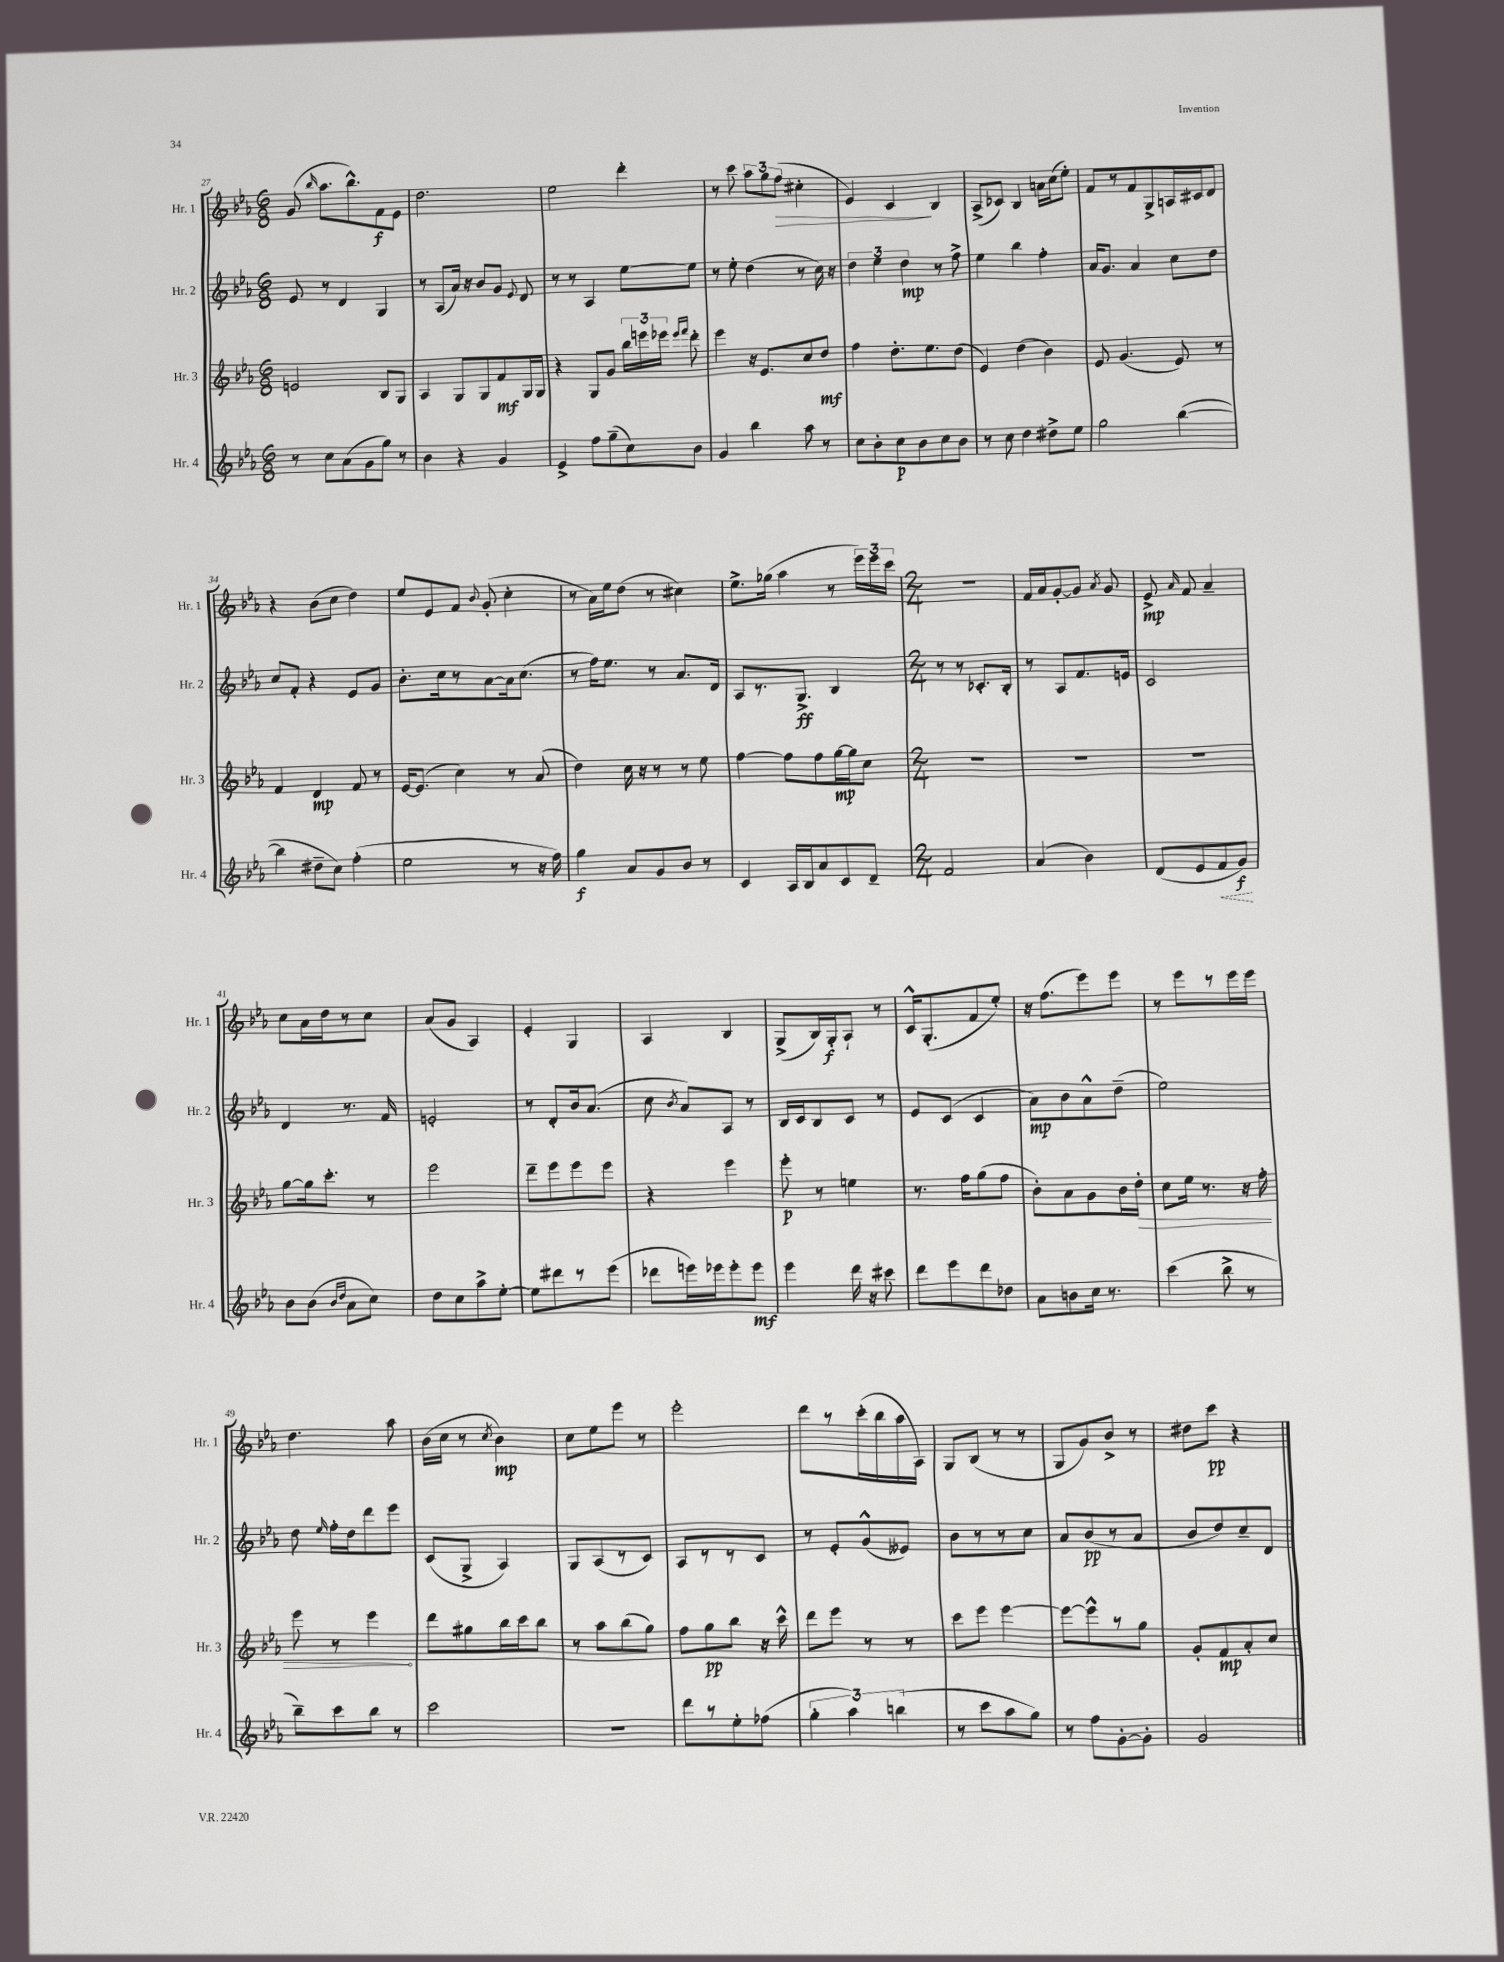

**kern	**dynam	**kern	**dynam	**kern	**dynam	**kern	**dynam
*part4	*part4	*part3	*part3	*part2	*part2	*part1	*part1
*staff4	*staff4	*staff3	*staff3	*staff2	*staff2	*staff1	*staff1
*I"Hr. 4	*	*I"Hr. 3	*	*I"Hr. 2	*	*I"Hr. 1	*
*I'Hr. 4	*	*I'Hr. 3	*	*I'Hr. 2	*	*I'Hr. 1	*
*clefG2	*	*clefG2	*	*clefG2	*	*clefG2	*
*k[b-e-a-]	*	*k[b-e-a-]	*	*k[b-e-a-]	*	*k[b-e-a-]	*
*M6/8	*	*M6/8	*	*M6/8	*	*M6/8	*
=27	=27	=27	=27	=27	=27	=27	=27
8r	.	2en/	.	8e-/	.	(8g/	.
.	.	.	.	.	.	16qqbb-/	.
8cc\L	.	.	.	8r	.	8.aa-\L	.
(8a-\	.	.	.	4d/	.	.	.
.	.	.	.	.	.	8.bb-^^\)	.
8g\	.	.	.	.	.	.	.
8gg\J)	.	8B-/L	.	4G/	.	8f\	f
8r	.	8G/J	.	.	.	8e-\J	.
=28	=28	=28	=28	=28	=28	=28	=28
4b-\	.	4A-/	.	8r	.	2.dd\	.
.	.	.	.	(8A-/L	.	.	.
4r	.	8G/L	.	16a-/Jk)	.	.	.
.	.	.	.	16r	.	.	.
.	.	8G/	.	8b-/L	.	.	.
4g/	.	8f/	mf	8g/J	.	.	.
.	.	.	.	8qqe-/	.	.	.
.	.	16G/L	.	8d/	.	.	.
.	.	16G/JJ	.	.	.	.	.
=29	=29	=29	=29	=29	=29	=29	=29
4e-^/	.	4r	.	8r	.	2ee-\	.
.	.	.	.	8r	.	.	.
8ff\L	.	8G/L	.	4A-/	.	.	.
(8gg~\	.	8g/J	.	.	.	.	.
8cc\)	.	24bb-\LL	.	[8ee-\L	.	4ddd'\	.
.	.	24eeen\	.	.	.	.	.
.	.	24eee-X\JJ	.	.	.	.	.
.	.	16qqeee-/LL	.	.	.	.	.
.	.	16qqfff/JJ	.	.	.	.	.
8b-\J	.	8ddd'\	.	8ee-\J]	.	.	.
=30	=30	=30	=30	=30	=30	=30	=30
4g/	.	4eee-\	.	8r	.	8r	.
.	.	.	.	8ee-'\	.	8ccc\	.
4bb-\	.	16r	.	(4dd\	.	12aa-\L	.
.	.	8.e-/L	.	.	.	.	.
.	.	.	.	.	.	12gg\	.
!	!	!	!	!	!	!	!LO:HP:b
.	.	.	.	.	.	(12ff\J	>
8aa-\	.	8cc/	.	8r	.	4cc#X'\	.
8r	.	8dd/J	mf	16cc\)	.	.	.
.	.	.	.	16r	.	.	.
=31	=31	=31	=31	=31	=31	=31	=31
8cc\L	.	4ff\	.	6dd\	.	4e-/)	.
8b-'\	.	.	.	.	.	.	.
.	.	.	.	6ee-\	.	.	.
8cc\	p	8.dd'\L	.	.	.	4c/	.
.	.	.	.	6dd\	mp	.	.
8b-\	.	.	.	.	.	.	.
.	.	8.ee-\	.	.	.	.	.
8cc\	.	.	.	8r	.	4B-/	]
8b-\J	.	(8dd\J	.	8ff^\	.	.	.
=32	=32	=32	=32	=32	=32	=32	=32
8r	.	4e-/)	.	4ee-\	.	(8A-^/L	.
8cc\	.	.	.	.	.	8c-X/J)	.
4dd\	.	(4dd\	.	4bb-\	.	4B-/	.
8dd#X^\L	.	4b-\)	.	4ff'\	.	16an\LL	.
.	.	.	.	.	.	(16cc\J	.
8ee-\J	.	.	.	.	.	8ee-'\J)	.
=33	=33	=33	=33	=33	=33	=33	=33
2gg\	.	8e-/	.	16a-/KL	.	8f/L	.
.	.	.	.	8.g/J	.	.	.
.	.	(4.g/	.	.	.	8r	.
.	.	.	.	4a-/	.	8f/	.
.	.	.	.	.	.	8G^/	.
([4bb-\	.	8e-/)	.	8cc\L	.	16An/L	.
.	.	.	.	.	.	16c#X/J	.
.	.	8r	.	8dd\J	.	8d/J	.
!!LO:LB:g=z
=34	=34	=34	=34	=34	=34	=34	=34
4bb-\]	.	4f/	.	8cc/L	.	4r	.
.	.	.	.	8f'/J	.	.	.
8dd#X~\L	.	4d/	mp	4r	.	(8b-\L	.
8cc\J)	.	.	.	.	.	8cc\J	.
(4ff'\	.	8f/	.	8e-/L	.	4dd\)	.
.	.	8r	.	8g/J	.	.	.
=35	=35	=35	=35	=35	=35	=35	=35
2ee-\	.	[16e-/KL	.	8.b-'\L	.	8ee-/L	.
.	.	(8.e-/J]	.	.	.	.	.
.	.	.	.	.	.	8e-/	.
.	.	.	.	16cc\k	.	.	.
.	.	4cc\)	.	8r	.	8f/J	.
.	.	.	.	.	.	8qqb-/	.
.	.	.	.	[8a-\	.	(8g'/	.
8r	.	8r	.	16a-\k]	.	4cc'\	.
.	.	.	.	(8.cc\J	.	.	.
16r	.	(8a-/	.	.	.	.	.
16ff\)	.	.	.	.	.	.	.
=36	=36	=36	=36	=36	=36	=36	=36
4gg\	f	4dd\)	.	8r	.	8r	.
.	.	.	.	16ff\KL)	.	16a-\LL)	.
.	.	.	.	8.ee-\J	.	16ee-\J	.
8a-/L	.	16cc\	.	.	.	(8dd\J	.
.	.	16r	.	.	.	.	.
8g/	.	8r	.	8r	.	8r	.
8b-/J	.	8r	.	8.a-/L	.	4cc#X\)	.
8r	.	8ee-\	.	.	.	.	.
.	.	.	.	16d/Jk	.	.	.
=37	=37	=37	=37	=37	=37	=37	=37
4c/	.	[4ff\	.	8A-/L	.	8.ee-^\L	.
.	.	.	.	8.r	.	.	.
.	.	.	.	.	.	(16gg-X\Jk	.
16A-/LL	.	8ff\L]	.	.	.	4aa-\	.
16B-/J	.	.	.	8.G^/J	ff	.	.
8a-/	.	8ff\	.	.	.	.	.
8c/	.	[16gg\L	mp	4B-/	.	8r	.
.	.	16gg\J]	.	.	.	.	.
8d~/J	.	8cc\J	.	.	.	24eee-\LL)	.
.	.	.	.	.	.	24eee-\	.
.	.	.	.	.	.	24ccc\JJ	.
=38	=38	=38	=38	=38	=38	=38	=38
*M2/4	*	*M2/4	*	*M2/4	*	*M2/4	*
2f/	.	2r	.	8r	.	2r	.
.	.	.	.	8r	.	.	.
.	.	.	.	8.c-X'/L	.	.	.
.	.	.	.	16B-'/Jk	.	.	.
=39	=39	=39	=39	=39	=39	=39	=39
(4a-/	.	2r	.	8r	.	16f/LL	.
.	.	.	.	.	.	16a-/J	.
.	.	.	.	8A-/L	.	[8g'/	.
4b-\)	.	.	.	8.f/	.	8g/J]	.
.	.	.	.	.	.	8qa-/	.
.	.	.	.	.	.	8g/	.
.	.	.	.	16en/Jk	.	.	.
=40	=40	=40	=40	=40	=40	=40	=40
(8d/L	.	2r	.	2c/	.	8e-^/	mp
.	.	.	.	.	.	16qqa-/	.
8e-/	.	.	.	.	.	8f/	.
!	!LO:HP:b	!	!	!	!	!	!
8f/	<	.	.	.	.	4a-~/	.
8g/J)	f	.	.	.	.	.	.
.	[	.	.	.	.	.	.
!!LO:LB:g=z
=41	=41	=41	=41	=41	=41	=41	=41
8b-\L	.	[8gg\L	.	4d/	.	8cc\L	.
(8b-\J	.	16gg\k]	.	.	.	16a-\L	.
.	.	8.ccc'\J	.	.	.	16dd\J	.
16qqb-/LL	.	.	.	.	.	.	.
16qqdd/JJ	.	.	.	.	.	.	.
8a-\L	.	.	.	8.r	.	8r	.
8cc\J)	.	8r	.	.	.	8cc\J	.
.	.	.	.	16f/	.	.	.
=42	=42	=42	=42	=42	=42	=42	=42
8dd\L	.	2eee-\	.	2en'/	.	(8a-/L	.
8cc\	.	.	.	.	.	8g/J	.
8aa-^\	.	.	.	.	.	4A-/)	.
[8ee-'\J	.	.	.	.	.	.	.
=43	=43	=43	=43	=43	=43	=43	=43
8ee-\L]	.	8ddd~\L	.	8r	.	4e-'/	.
8ddd#X\	.	8eee-\	.	8d'/L	.	.	.
8r	.	8eee-\	.	16b-/k	.	4G/	.
.	.	.	.	(8.a-/J	.	.	.
(8eee-\J	.	8eee-\J	.	.	.	.	.
=44	=44	=44	=44	=44	=44	=44	=44
8ddd-X\L	.	4r	.	8cc\	.	4A-/	.
.	.	.	.	8qb-/	.	.	.
16eeen\L)	.	.	.	8a-/L)	.	.	.
16eee-X\J	.	.	.	.	.	.	.
8eee-'\	.	4eee-\	.	8A-/J	.	4B-/	.
8eee-\J	mf	.	.	8r	.	.	.
=45	=45	=45	=45	=45	=45	=45	=45
4eee-\	.	8eee-'\	p	16B-/LL	.	(8G^/L	.
.	.	.	.	16c/J	.	.	.
.	.	8r	.	8B-/	.	16B-/L)	.
.	.	.	.	.	.	16G'/J	f
16ddd\	.	4een\	.	8c/J	.	8A-`/J	.
16r	.	.	.	.	.	.	.
8ccc#X\	.	.	.	8r	.	8r	.
=46	=46	=46	=46	=46	=46	=46	=46
8ddd\L	.	8.r	.	8e-/L	.	16c^^/KL	.
.	.	.	.	.	.	(8.G'/	.
8eee-\	.	.	.	(8c/J	.	.	.
.	.	16ff\KL	.	.	.	.	.
8ddd\	.	(8gg\	.	4c/	.	8f/	.
8dd-X\J	.	8ff\J	.	.	.	8ee-'/J)	.
=47	=47	=47	=47	=47	=47	=47	=47
8a-\L	.	8b-'\L)	.	8a-\L)	mp	16r	.
.	.	.	.	.	.	(8.ff\L	.
8bn\	.	8a-\	.	8b-\	.	.	.
16cc\Jk	.	8g\	.	8a-^^\	.	8eee-\)	.
8.r	.	.	.	.	.	.	.
.	.	16b-\L	.	(8dd~\J	.	8eee-\J	.
!	!	!	!LO:HP:b	!	!	!	!
.	.	16dd'\JJ	>	.	.	.	.
=48	=48	=48	=48	=48	=48	=48	=48
(4ccc\	.	8cc\L	.	2ee-\)	.	8r	.
.	.	16ee-\Jk	.	.	.	8eee-\L	.
.	.	8.r	.	.	.	.	.
8bb-^\	.	.	.	.	.	8r	.
8r	.	16r	.	.	.	16eee-\L	.
.	.	16ff'\	.	.	.	16eee-\JJ	.
!!LO:LB:g=z
=49	=49	=49	=49	=49	=49	=49	=49
8bb-~\L)	.	8eee-\	.	8dd\	.	4.dd\	.
.	.	.	.	16qqee-/	.	.	.
8ccc\	.	8r	.	16ff'\LL	.	.	.
.	.	.	.	16dd\J	.	.	.
8bb-\J	.	4eee-\	.	8ddd\	.	.	.
8r	.	.	.	8eee-\J	.	8aa-\	.
.	.	.	]	.	.	.	.
=50	=50	=50	=50	=50	=50	=50	=50
2ccc\	.	8ddd\L	.	(8c/L	.	(16b-\LL	.
.	.	.	.	.	.	16cc\JJ	.
.	.	8gg#X\	.	8G^/J	.	8r	.
.	.	.	.	.	.	8qcc/	.
.	.	16bb-\L	.	4A-/)	.	4b-\)	mp
.	.	16ccc\J	.	.	.	.	.
.	.	8bb-\J	.	.	.	.	.
=51	=51	=51	=51	=51	=51	=51	=51
2r	.	8r	.	8G/L	.	8cc\L	.
.	.	8aa-\L	.	(8A-/	.	8ee-\	.
.	.	(8bb-\	.	8r	.	8eee-\J	.
.	.	8gg\J)	.	8c/J)	.	8r	.
=52	=52	=52	=52	=52	=52	=52	=52
8ddd\L	.	8ff\L	.	8A-/L	.	2eee-'\	.
8r	.	8gg\	pp	8r	.	.	.
8ee-'\	.	8bb-\J	.	8r	.	.	.
(8ff-X\J	.	16r	.	8c/J	.	.	.
.	.	16ccc^^\	.	.	.	.	.
=53	=53	=53	=53	=53	=53	=53	=53
6gg'\	.	8ddd\L	.	8r	.	8ddd\L	.
.	.	8eee-\J	.	8e-'/L	.	8r	.
6aa-\)	.	.	.	.	.	.	.
.	.	8r	.	(8g^^/	.	(16ccc'\L	.
.	.	.	.	.	.	16bb-\	.
(6bbn\	.	.	.	.	.	.	.
.	.	8r	.	8e--X/J)	.	16aa-\	.
.	.	.	.	.	.	16A-\JJ)	.
=54	=54	=54	=54	=54	=54	=54	=54
8r	.	8ccc\L	.	8b-\L	.	8G/L	.
8ccc\L	.	8eee-\J	.	8r	.	(8B-/J	.
8aa-\	.	[4eee-\	.	8r	.	8r	.
8gg\J)	.	.	.	8cc\J	.	8r	.
=55	=55	=55	=55	=55	=55	=55	=55
8r	.	8eee-\L_	.	8a-/L	.	8G/L	.
8ff\L	.	8eee-^^\]	.	(8b-/	pp	8g/)	.
[8g'\	.	8r	.	8r	.	8b-^/J	.
8g'\J]	.	8gg\J	.	8a-/J	.	8r	.
=56	=56	=56	=56	=56	=56	=56	=56
2g/	.	8g'/L	.	8b-/L	.	8dd#X\L	.
.	.	8f/	mp	8dd/)	.	8ccc\J	pp
.	.	8a-'/	.	8cc~/	.	4r	.
.	.	8cc/J	.	8d/J	.	.	.
==	==	==	==	==	==	==	==
*-	*-	*-	*-	*-	*-	*-	*-
